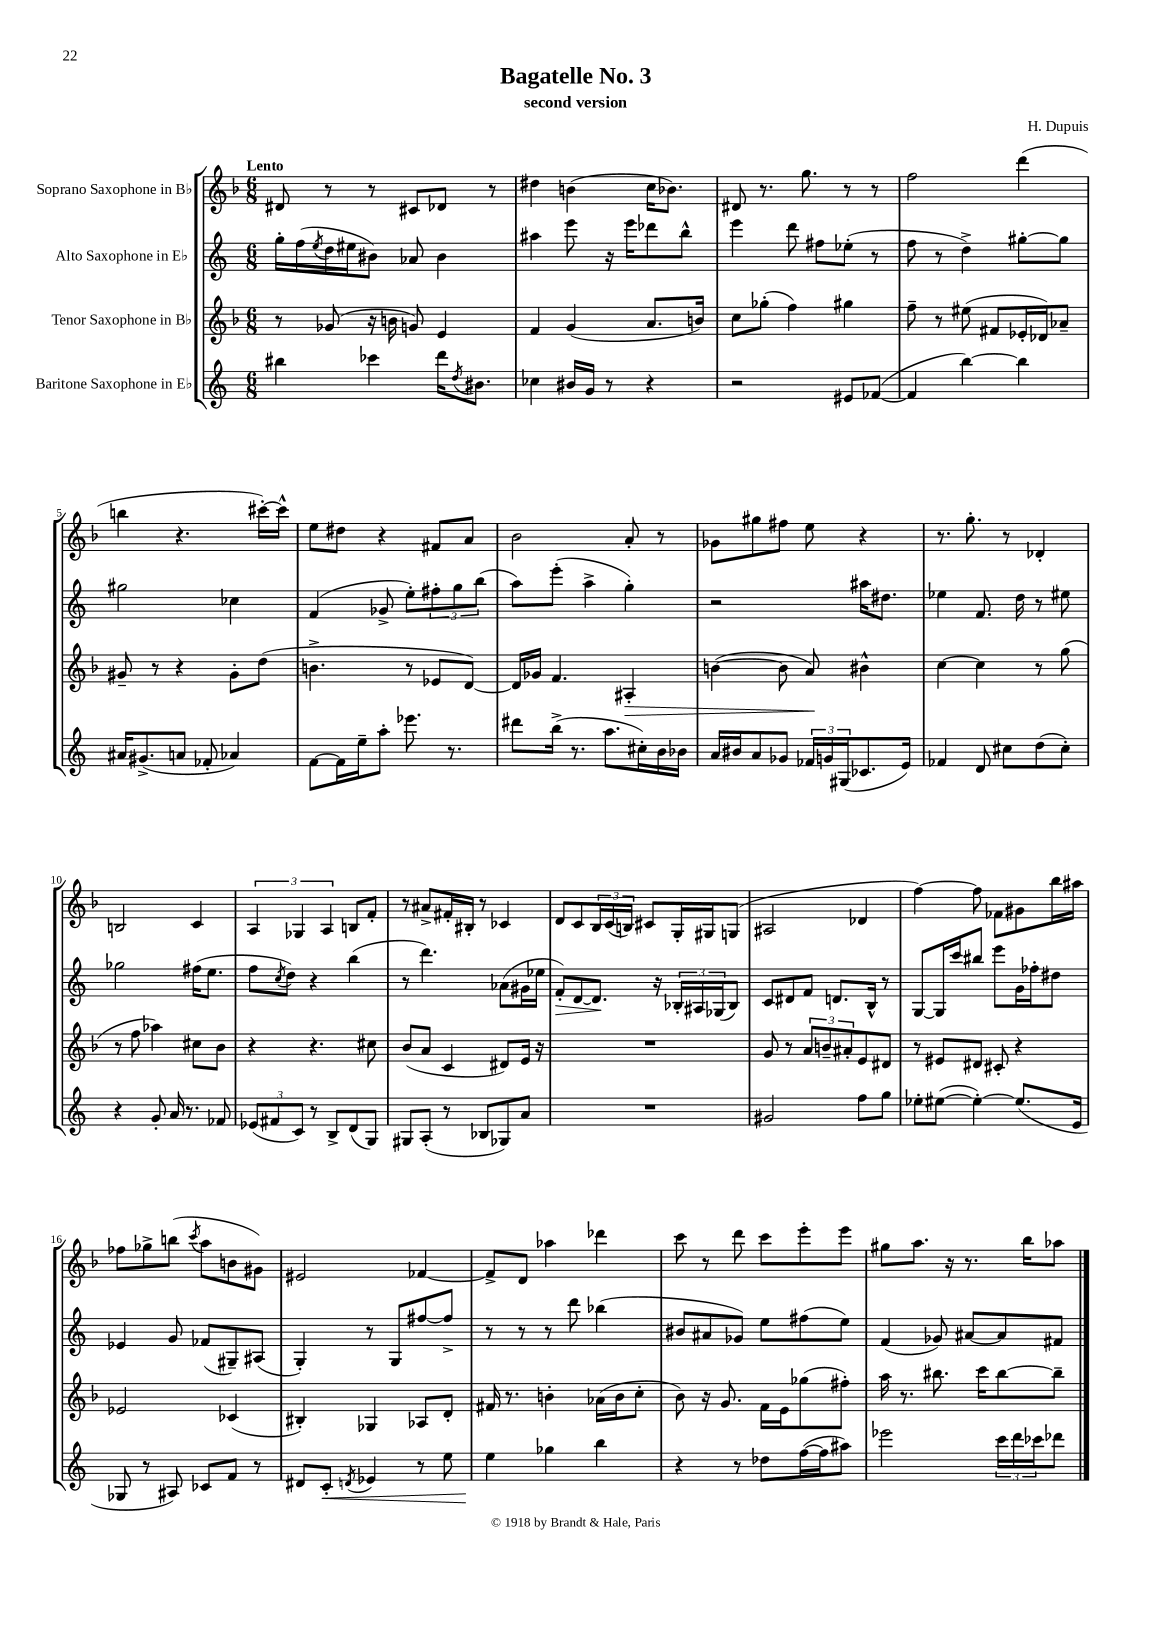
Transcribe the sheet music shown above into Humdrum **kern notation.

**kern	**kern	**kern	**kern
*staff4	*staff3	*staff2	*staff1
*clefG2	*clefG2	*clefG2	*clefG2
*k[]	*k[b-]	*k[]	*k[b-]
*M6/8	*M6/8	*M6/8	*M6/8
4bb#\	8r	16gg'\LL	8d#/
.	.	(16ff\	.
.	.	8qee/	.
.	(8g-/	16dd\	8r
.	.	16ee#\J	.
4ccc-\	16r	8b#\J)	8r
.	16b\	.	.
.	8g/)	8a-/	8c#/L
16ddd\LK	4e/	4b#\	8d-/J
8qdd/	.	.	.
8.b#\J	.	.	.
.	.	.	8r
=	=	=	=
4cc-\	4f/	4aa#\	4dd#\
16b#/LL	(4g/	8eee\	(4b\
16g/JJ	.	.	.
8r	.	16r	.
.	.	16eee\LK	.
4r	8.a/L	8ddd-\	16cc\LK
.	.	.	8.b-\J)
.	.	8bb^^\J	.
.	16b/Jk)	.	.
=	=	=	=
2r	8cc\L	4eee\	8d#/
.	(8gg-'\J	.	8.r
.	4ff\)	8ddd\	.
.	.	.	8.gg\
.	.	8ff#\L	.
8e#/L	4gg#\	(8ee-'\J	8r
([8f-/J	.	8r	8r
=	=	=	=
4f-/]	8ff~\	8ff\	2ff\
.	8r	8r	.
[4bb\)	(8ee#\	4dd^\)	.
.	8f#/L	.	.
4bb\]	16e-'/L	[8gg#'\L	(4ddd\
.	16d-/J)	.	.
.	8a-~/J	8gg#\]J	.
=	=	=	=
16a#/LK	8g#~/	2gg#\	4bb\
(8.g#^/	.	.	.
.	8r	.	.
8a/J	4r	.	4.r
8f-'/	.	.	.
4a-/)	8g#'\L	4cc-\	.
.	(8dd\J	.	[16ccc#'\LL)
.	.	.	16ccc#^^\]JJ
=	=	=	=
[8f\L	4.b^\	(4f/	8ee\L
16f\]L	.	.	8dd#\J
16ee~\J	.	.	.
8aa'\J	.	8g-^/	4r
8.eee-\	8r	8ee'\L)	.
.	8e-/L	12ff#'\	8f#/L
8.r	.	.	.
.	.	12gg\	.
.	[8d/J)	.	8a/J
.	.	(12bb\J	.
=	=	=	=
8ddd#\L	16d/]LL	8aa\L)	2b-\
.	16g-/JJ	.	.
(16bb^\Jk	4.f/	(8eee'\J	.
8.r	.	.	.
.	.	4aa^\	.
8.aa\L	.	.	.
.	4A#'/	4gg'\)	8a'/
16cc#'\L)	.	.	.
16b\	.	.	8r
16b-\JJ	.	.	.
=	=	=	=
16a/LL	([4b\	2r	8g-\L
16b#/J	.	.	.
8a/	.	.	8gg#\
8g-/J	8b\]	.	8ff#\J
24f-/LL	8a/)	.	8ee\
24g/	.	.	.
(24G#/J	.	.	.
8.c-/	4b#^^\	16aa#\LK	4r
.	.	8.dd#\J	.
16e/Jk)	.	.	.
=	=	=	=
4f-/	[4cc\	4ee-\	8.r
.	.	.	8.gg'\
8d/	4cc\]	8.f/	.
8cc#\L	.	.	8r
.	.	16dd\	.
(8dd\	8r	8r	4d-'/
8cc#'\J)	(8gg\	8ee#\	.
=	=	=	=
4r	8r	2gg-\	2B/
.	8ff\	.	.
8g'/	4aa-\)	.	.
16a/	.	.	.
8.r	.	.	.
.	8cc#\L	(16ff#\LK	4c/
.	.	8.ee\J	.
8f-/	8b-\J	.	.
=	=	=	=
(12e-/L	4r	8ff\L	6A/
12f#/	.	.	.
.	.	8qcc/	.
.	.	8dd\J)	.
12c/J)	.	.	6G-/
8r	4.r	4r	.
.	.	.	6A/
8B^/L	.	.	.
(8d/	.	(4bb\	8B/L
8G/J)	8cc#\	.	8f'/J
=	=	=	=
8G#/L	(8b-/L	8r	8r
(8A'/J	8a/J	4.ddd\)	8a#^/L
8r	4c/	.	16f#'/L
.	.	.	16B#'/JJ
8B-/L	.	.	8r
8G-/)	8d#/L)	(8a-\L	4c-/
8a/J	16e/Jk	16g#\L	.
.	16r	16ee-\JJ	.
=	=	=	=
2.r	2.r	8f'/L)	8d/L
.	.	[8d/	8c/
.	.	8.d/]J	24B-/L
.	.	.	(24c/
.	.	.	24B/JJ)
.	.	.	8c#/L
.	.	16r	.
.	.	24B-'/LL	16G'/L
.	.	24A#/	.
.	.	.	16G#/J
.	.	(24G-/J	.
.	.	8B-/J)	(8G/J
=	=	=	=
2g#/	8g/	8c/L	2A#/
.	8r	8d#/	.
.	12a/L	8f/J	.
.	12b~/	.	.
.	.	8.d/L	.
.	12a#'/	.	.
8ff\L	8e/	.	4d-/
.	.	16B^^/Jk	.
8gg\J	8d#/J	8r	.
=	=	=	=
8ee-'\L	8r	[8G/L	[4ff\)
([8ee#\J	8e#/L	16G/]L	.
.	.	16ccc/J	.
4ee#'\_)	8d#/J	8bb#/J	8ff\]
.	8c#'/	8eee\L	8f-\L
(8.ee#/]L	4r	16g\L	8g#\
.	.	16ff-'\J	.
.	.	8dd#\J	16bb-\L
16e/Jk	.	.	16aa#\JJ
=	=	=	=
8G-/	2e-/	4e-/	8ff-\L
8r	.	.	8gg-^\
8A#/)	.	8g/	(8bb\J
.	.	.	8qccc/
8c-/L	.	(8f-/L	8aa\L
8f/J	(4c-/	8G#~/)	8b\
8r	.	(8A#/J	8g#\J)
=	=	=	=
8d#/L	4B#'/)	4G'/)	2e#/
8c'/J	.	.	.
8qd/	.	.	.
4e-/	4G-/	8r	.
.	.	8G/L	.
8r	8A-/L	[8ff#/	[4f-/
8ee\	8d'/J	8ff#^/]J	.
=	=	=	=
4ee\	16f#/	8r	8f-^/]L
.	8.r	.	.
.	.	8r	8d/J
4gg-\	4b'\	8r	4aa-\
.	.	8ddd\	.
4bb\	(16a-\LL	(4bb-\	4ddd-\
.	16b\J	.	.
.	8cc'\J	.	.
=	=	=	=
4r	8b-\)	8b#/L	8ccc\
.	16r	8a#/	8r
.	8.g/	.	.
8r	.	8g-/J)	8ddd\
8dd-\L	16f\LL	8ee\L	8ccc\L
.	16e\J	.	.
([16ff\L	(8gg-\	(8ff#\	8eee'\
16ff\]J	.	.	.
8aa#\J)	8ff#'\J)	8ee\J)	8eee\J
=	=	=	=
2eee-\	16aa\	(4f/	8gg#\L
.	8.r	.	.
.	.	.	8.aa\J
.	8.bb#\	8g-/)	.
.	.	.	16r
.	.	[8a#/L	8.r
.	16ccc\LK	.	.
24ccc\LL	[8bb#\	8a#/]	.
24ddd\	.	.	.
.	.	.	16bb-\LK
24ccc-\J	.	.	.
8ddd-\J	8bb#~\]J	8f#/J	8aa-\J
==	==	==	==
*-	*-	*-	*-
